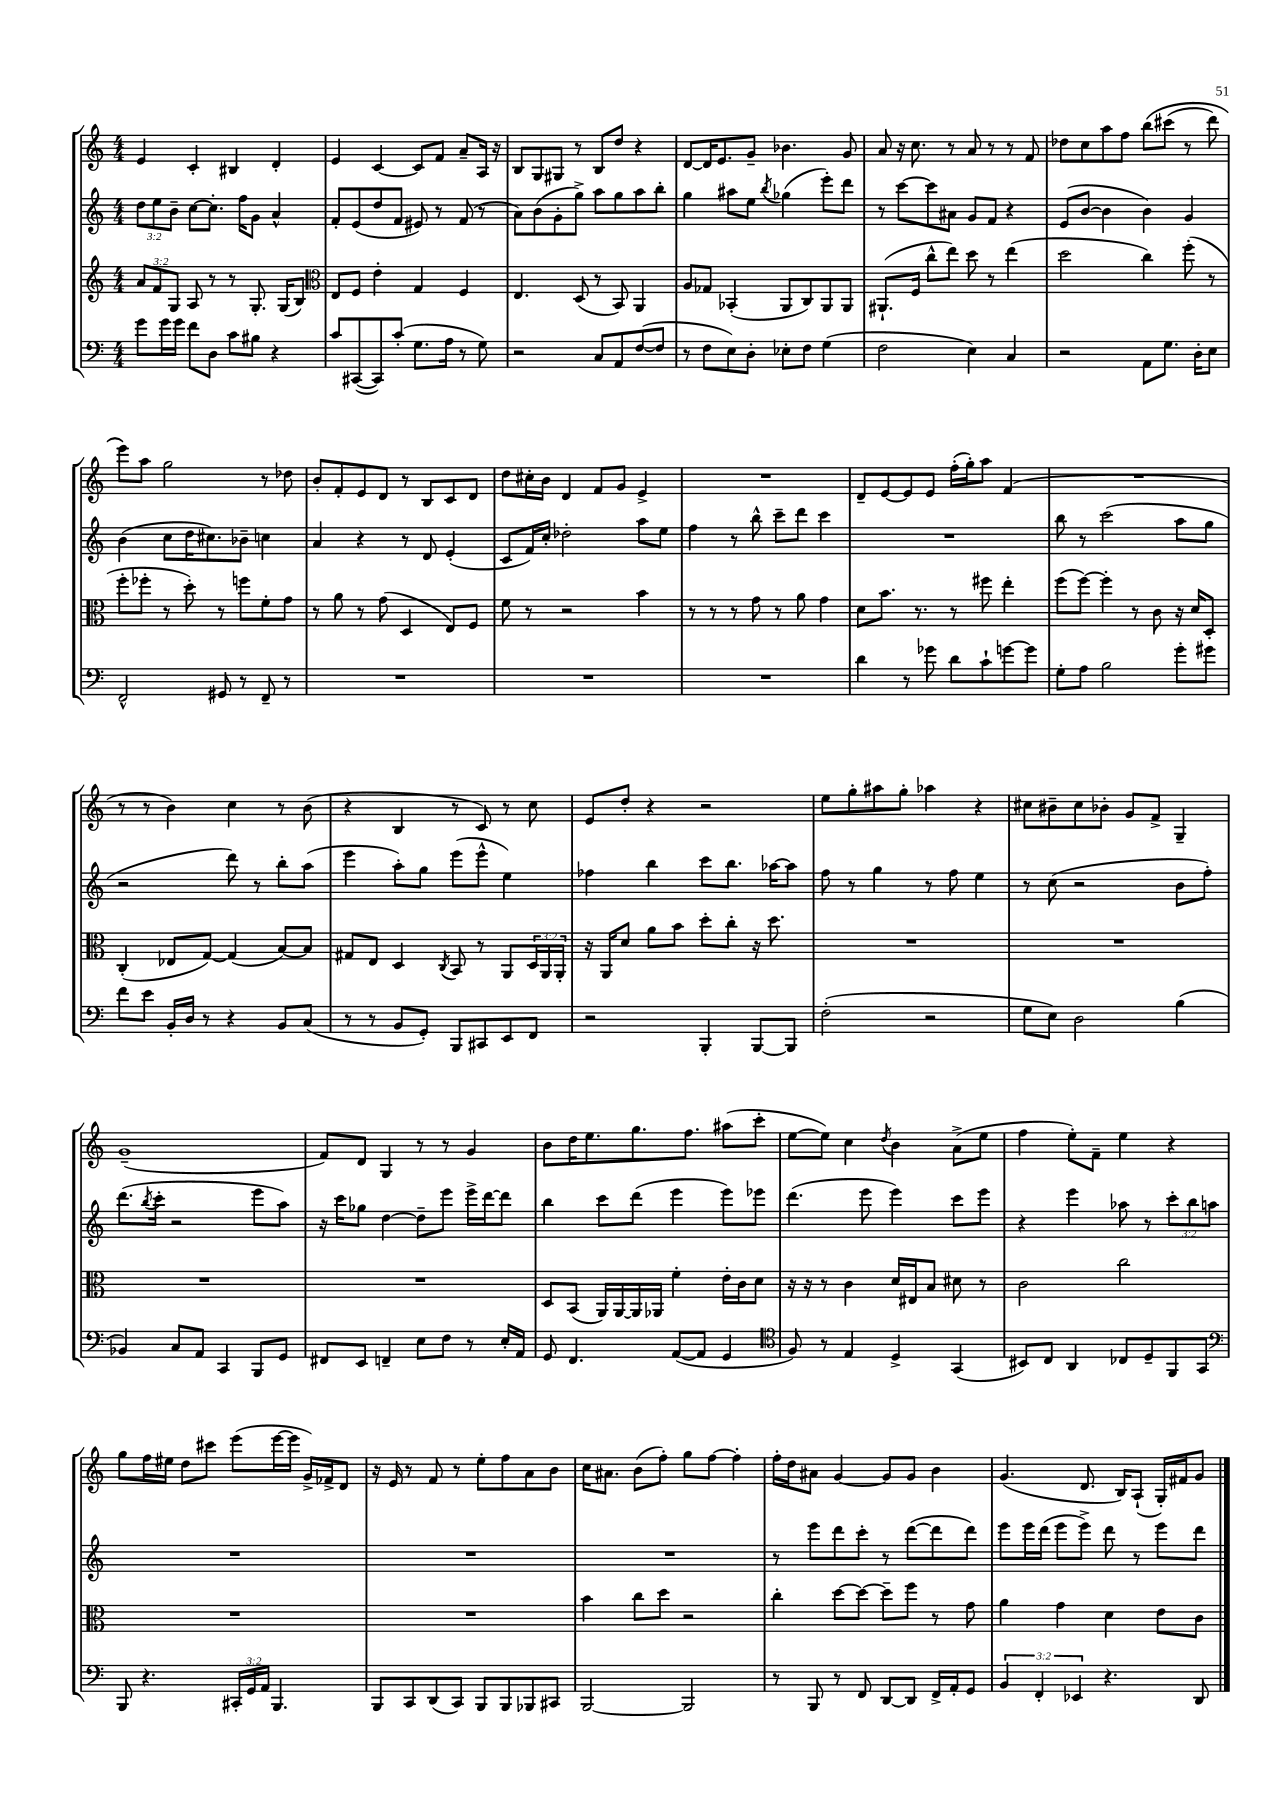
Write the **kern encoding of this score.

**kern	**kern	**kern	**kern
*part4	*part3	*part2	*part1
*staff4	*staff3	*staff2	*staff1
*clefF4	*clefG2	*clefG2	*clefG2
*k[]	*k[]	*k[]	*k[]
*M4/4	*M4/4	*M4/4	*M4/4
=101	=101	=101	=101
8g\L	12a/L	12dd\L	4e/
.	12f/	12ee\	.
16g\L	.	.	.
.	12G/J	12b~\J	.
16g\JJ	.	.	.
8f\L	8A/	[8cc\L	4c'/
8D\J	8r	8.cc'\J]	.
8c\L	8r	.	4B#X/
.	.	16ff\KL	.
8B#X\J	8.G'/	8g\J	.
4r	.	4a^^/	4d'/
.	(16G/KL	.	.
.	8B/J)	.	.
=102	=102	=102	=102
*	*clefC3	*	*
8c/L	8E/L	8f'/L	4e/
([8CC#X/	8F/J	(8e/	.
8CC#/])	4e'\	8dd/	[4c/
(8c'/J	.	8f/J	.
8.G\L	4G/	8e#X/)	8c/L]
.	.	8r	8f/J
16A\Jk	.	.	.
8r	4F/	(8f/	8a~/L
8G\)	.	8r	16A/Jk
.	.	.	16r
=103	=103	=103	=103
2r	4.E/	8a\L)	8B/L
.	.	(8b\	8G/
.	.	8g'\	8G#X/J
.	(8D/	8gg^\J)	8r
8C/L	8r	8aa\L	8B/L
8AA/	8BB/)	8gg\	8dd/J
([8F/	4AA/	8aa\	4r
8F/J]	.	8bb'\J	.
=104	=104	=104	=104
8r	8A/L	4gg\	[8d/L
8F\L	8G-X/J	.	16d/K]
.	.	.	8.e/
8E\)	(4BB-X'/	8aa#X\L	.
8D'\J	.	8ee\J	8g~/J
.	.	8qbb/	.
8E-X'\L	8AA/L	(4gg-X\	4.b-X\
8F\J	8C/)	.	.
(4G\	8AA/	8eee'\L)	.
.	8AA/J	8ddd\J	8g/
=105	=105	=105	=105
2F\	(8.AA#X`/L	8r	8a/
.	.	[8ccc\L	16r
.	16F/Jk	.	8.cc\
.	8cc^^\L	8ccc\]	.
.	8ee\J)	8a#X\J	8r
4E\)	8dd\	8g/L	8a/
.	8r	8f/J	8r
4C/	(4ee\	4r	8r
.	.	.	8f/
=106	=106	=106	=106
2r	2dd\	(8e/L	8dd-X\L
.	.	[8b/J	8cc\
.	.	4b\]	8aa\
.	.	.	8ff\J
8AA\L	4cc\)	4b\)	(8bb\L
8.G\J	.	.	(8ccc#X\J
.	(8ff'\	4g/	8r
16D'\KL	.	.	.
8E\J	8r	.	8ddd\)
!!LO:LB:g=z
=107	=107	=107	=107
2FF^^/	8ff'\L	(4b\	8eee\L)
.	8ff-X'\J	.	8aa\J
.	8r	8cc\L	2gg\
.	8dd'\)	16dd\K	.
.	.	8.cc#X\)	.
8GG#X/	8r	.	.
8r	8ffn\L	8b-X~\J	.
8FF~/	8f'\	4ccn\	8r
8r	8g\J	.	8dd-X\
=108	=108	=108	=108
1r	8r	4a/	8b'/L
.	8a\	.	8f'/
.	8r	4r	8e/
.	(8g\	.	8d/J
.	4D/	8r	8r
.	.	8d/	8B/L
.	8E/L)	(4e'/	8c/
.	8F/J	.	8d/J
=109	=109	=109	=109
1r	8f\	8c/L	8dd\L
.	8r	16f/L)	16cc#X'\L
.	.	16cc'/JJ	16b\JJ
.	2r	2dd-X'\	4d/
.	.	.	8f/L
.	.	.	8g/J
.	4b\	8aa\L	4e^/
.	.	8ee\J	.
=110	=110	=110	=110
1r	8r	4ff\	1r
.	8r	.	.
.	8r	8r	.
.	8g\	8bb^^\	.
.	8r	8ccc~\L	.
.	8a\	8ddd\J	.
.	4g\	4ccc\	.
=111	=111	=111	=111
4d\	8d\L	1r	8d~/L
.	8.b\J	.	[8e/
8r	.	.	8e/]
.	8.r	.	.
8g-X\	.	.	8e/J
8d\L	8r	.	(16ff'\LL
.	.	.	16gg'\J)
8c`\	8ff#X\	.	8aa\J
[8gn\	4ee'\	.	(4f/
8g\J]	.	.	.
=112	=112	=112	=112
8G'\L	(8ff\L	8bb\	1r
8A\J	[8ff\J)	8r	.
2B\	4ff'\]	(2ccc\	.
.	8r	.	.
.	8c\	.	.
8g'\L	16r	8aa\L	.
.	16d/KL	.	.
8g#X\J	8D'/J	8gg\J	.
!!LO:LB:g=z
=113	=113	=113	=113
8f\L	(4C'/	2r	8r
8e\J	.	.	8r
16BB'/LL	8E-X/L	.	4b\)
16D/JJ	.	.	.
8r	[8G/J)	.	.
4r	(4G/]	8ddd\)	4cc\
.	.	8r	.
8BB/L	[8B/L)	8bb'\L	8r
(8C/J	8B/J]	(8aa\J	(8b\
=114	=114	=114	=114
8r	8G#X/L	4eee\	4r
8r	8E/J	.	.
8BB/L	4D/	8aa'\L)	4B/
8GG'/J)	.	8gg\J	.
.	8qC/	.	.
8BBB/L	8BB/	(8eee\L	8r
8CC#X/	8r	8eee^^\J	8c/)
8EE/	8AA/L	4ee\)	8r
8FF/J	24D/L	.	8cc\
.	24AA/	.	.
.	24AA'/JJ	.	.
=115	=115	=115	=115
2r	16r	4ff-X\	8e/L
.	16AA/KL	.	.
.	8d/J	.	8dd'/J
.	8a\L	4bb\	4r
.	8b\J	.	.
4BBB'/	8dd'\L	8ccc\L	2r
.	8cc'\J	8.bb\J	.
[8BBB/L	16r	.	.
.	8.dd\	[16aa-X\KL	.
8BBB/J]	.	8aa-\J]	.
=116	=116	=116	=116
(2F'\	1r	8ff\	8ee\L
.	.	8r	8gg'\
.	.	4gg\	8aa#X\
.	.	.	8gg'\J
2r	.	8r	4aa-X\
.	.	8ff\	.
.	.	4ee\	4r
=117	=117	=117	=117
8G\L	1r	8r	8cc#X\L
8E\J)	.	(8cc\	8b#X~\
2D\	.	2r	8cc#\
.	.	.	8b-X'\J
.	.	.	8g/L
.	.	.	8f^/J
(4B\	.	8b\L	4G~/
.	.	8ff'\J)	.
!!LO:LB:g=z
=118	=118	=118	=118
4BB-X/)	1r	(8.ddd\L	(1g~
.	.	8qbb/	.
.	.	16ccc'\Jk	.
8C/L	.	2r	.
8AA/J	.	.	.
4CC/	.	.	.
8BBB/L	.	8eee\L	.
8GG/J	.	8aa\J)	.
=119	=119	=119	=119
8FF#X/L	1r	16r	8f/L)
.	.	16ccc\KL	.
8EE/J	.	8gg-X\J	8d/J
4FFn~/	.	[4dd\	4G/
8E\L	.	8dd~\L]	8r
8F\J	.	8eee\J	8r
8r	.	16eee^\LL	4g/
.	.	[16ddd\J	.
16E'/LL	.	8ddd\J]	.
16AA/JJ	.	.	.
=120	=120	=120	=120
8GG/	8D/L	4bb\	8b\L
4.FF/	(8BB/J	.	16dd\K
.	.	.	8.ee\
.	16AA/LL)	8ccc\L	.
.	[16AA/	.	.
.	16AA/]	(8ddd\J	8.gg\
.	16AA-X/JJ	.	.
([8AA/L	4f'\	4eee\	.
.	.	.	8.ff\J
8AA/J]	.	.	.
4GG/	16e'\LL	8eee\L)	(8aa#X\L
.	16c\J	.	.
.	8d\J	8eee-X\J	8ccc'\J
=121	=121	=121	=121
*clefC4	*	*	*
8F/)	16r	(4.ddd\	[8ee\L
.	16r	.	.
8r	8r	.	8ee\J])
4E/	4c\	.	4cc\
.	.	8eee\	.
.	.	.	8qdd/
4D^/	16d/LL	4eee\)	4b\
.	16E#X/J	.	.
.	8B/J	.	.
(4GG/	8d#X\	8ccc\L	(8a^\L
.	8r	8eee\J	8ee\J
=122	=122	=122	=122
8BB#X/L)	2c\	4r	4ff\
8C/J	.	.	.
4AA/	.	4eee\	8ee'\L)
.	.	.	8f~\J
8C-X/L	2cc\	8aa-X\	4ee\
8D~/	.	8r	.
8FF/	.	12ccc'\L	4r
.	.	12bb\	.
8GG/J	.	.	.
.	.	12aan\J	.
!!LO:LB:g=z
=123	=123	=123	=123
*clefF4	*	*	*
8BBB/	1r	1r	8gg\L
4.r	.	.	16ff\L
.	.	.	16ee#X\JJ
.	.	.	8dd\L
.	.	.	8ccc#X\J
24CC#X'/LL	.	.	(8eee\L
24GG/	.	.	.
24AA/JJ	.	.	.
4.BBB/	.	.	[16eee\L
.	.	.	16eee\JJ]
.	.	.	16g^/LL)
.	.	.	16f-X^/J
.	.	.	8d/J
=124	=124	=124	=124
8BBB/L	1r	1r	16r
.	.	.	16e/
8CC/	.	.	8r
(8DD/	.	.	8f/
8CC/J)	.	.	8r
8BBB/L	.	.	8ee'\L
8BBB/	.	.	8ff\
8BBB-X/	.	.	8a\
8CC#X/J	.	.	8b\J
=125	=125	=125	=125
[2BBB/	4b\	1r	16cc\KL
.	.	.	8.a#X\J
.	8cc\L	.	(8b\L
.	8dd\J	.	8ff'\J)
2BBB/]	2r	.	8gg\L
.	.	.	[8ff\J
.	.	.	4ff'\]
=126	=126	=126	=126
8r	4cc'\	8r	16ff'\LL
.	.	.	16dd\J
8BBB/	.	8eee\L	8a#X\J
8r	[8dd\L	8ddd\	[4g/
8FF/	8dd\J_	8ccc'\J	.
[8DD/L	8dd~\L]	8r	8g/L]
8DD/J]	8ff\J	([8ddd\L	8g/J
16FF^/LL	8r	8ddd\]	4b\
16AA'/J	.	.	.
8GG/J	8g\	8ddd\J)	.
=127	=127	=127	=127
6BB/	4a\	8eee\L	(4.g/
.	.	16eee\L	.
6FF'/	.	.	.
.	.	(16ddd\JJ	.
.	4g\	8eee\L	.
6EE-X/	.	.	.
.	.	8eee^\J)	8.d/
4.r	4d\	8ddd\	.
.	.	.	16B/KL)
.	.	8r	(8A`/J
.	8e\L	8eee\L	16G'/LL)
.	.	.	16f#X/J
8DD/	8c\J	8ddd\J	8g/J
==	==	==	==
*-	*-	*-	*-
